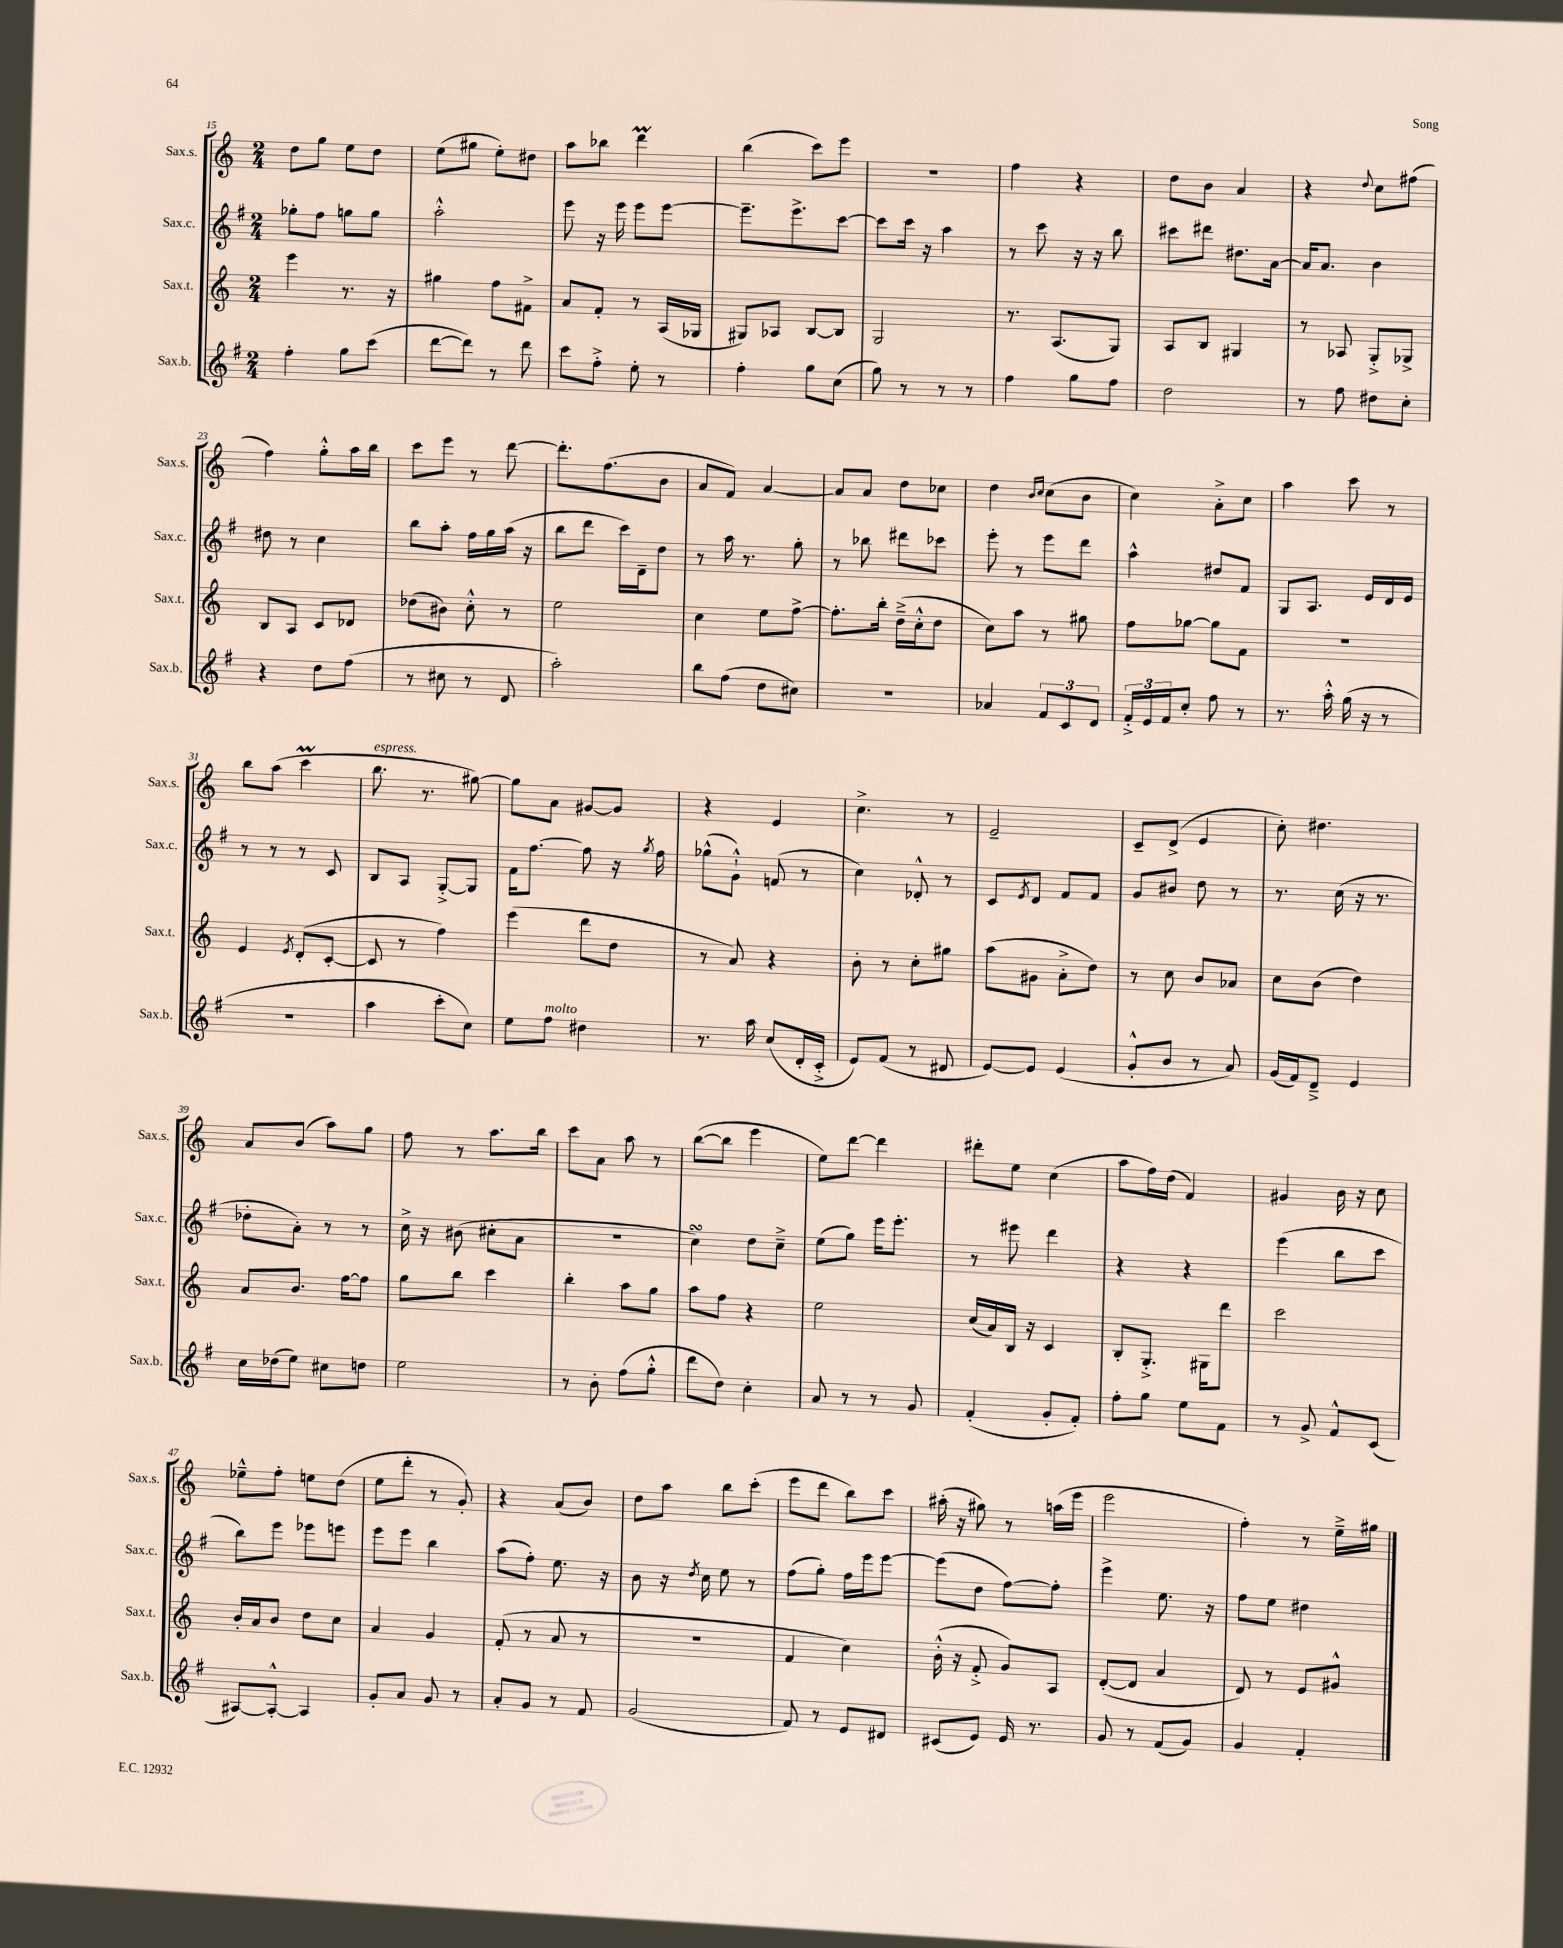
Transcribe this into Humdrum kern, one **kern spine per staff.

**kern	**kern	**kern	**kern
*part4	*part3	*part2	*part1
*staff4	*staff3	*staff2	*staff1
*I"Sax.b.	*I"Sax.t.	*I"Sax.c.	*I"Sax.s.
*I'Sax.b.	*I'Sax.t.	*I'Sax.c.	*I'Sax.s.
*clefG2	*clefG2	*clefG2	*clefG2
*k[f#]	*k[]	*k[f#]	*k[]
*M2/4	*M2/4	*M2/4	*M2/4
=15	=15	=15	=15
4ff#'\	4eee\	8gg-X'\L	8dd\L
.	.	8ff#\J	8gg\J
8gg\L	8.r	8ggn\L	8ee\L
(8ccc\J	.	8gg\J	8dd\J
.	16r	.	.
=16	=16	=16	=16
[8ddd\L	4gg#X\	2aa'^^\	(8ee\L
8ddd\J])	.	.	8gg#X\J
8r	8ff\L	.	8ee'\L)
8ddd\	8f#X^\J	.	8dd#X\J
=17	=17	=17	=17
8ccc\L	8a/L	8eee\	8aa\L
8ff#'^\J	8f'/J	16r	8bb-X\J
.	.	16eee\	.
8ee'\	8r	8eee\L	4dddM\
8r	(16A/LL	[8eee\J	.
.	16G-X/JJ	.	.
=18	=18	=18	=18
4ff#'\	8G#X/L)	8.eee~\L]	(4bb\
.	8A-X/J	.	.
.	.	8.eee^\	.
8gg\L	[8B/L	.	8ccc\L)
(8cc\J	8B/J]	[8ccc\J	8eee\J
=19	=19	=19	=19
8gg\)	2G/	8ccc\L]	2r
8r	.	16ccc\Jk	.
.	.	16r	.
8r	.	4aa\	.
8r	.	.	.
=20	=20	=20	=20
4ff#\	8.r	8r	4ff\
.	.	8ccc\	.
.	(8.A/L	.	.
8gg\L	.	16r	4r
.	.	16r	.
8ff#\J	8G/J)	8bb\	.
=21	=21	=21	=21
2dd\	8A/L	8ccc#X\L	8dd\L
.	8B/J	8ddd#X\J	8b\J
.	4G#X/	8.dd#X\L	4a/
.	.	[16a\Jk	.
=22	=22	=22	=22
8r	8r	16a/KL]	4r
.	.	8.a/J	.
8ff#\	8A-X/	.	.
.	.	.	8qqdd/
8dd#X\L	8G'^/L	4b\	8cc\L
8cc'\J	8G-X^/J	.	(8ff#X\J
!!LO:LB:g=z
=23	=23	=23	=23
4r	8B/L	8dd#X\	4ff\)
.	8A/J	8r	.
8dd\L	8c/L	4cc\	8gg'^^\L
(8ff#\J	8d-X/J	.	16aa\L
.	.	.	16bb\JJ
=24	=24	=24	=24
8r	(8dd-X\L	8bb\L	8ccc\L
8cc#X\	8b#X\J)	8aa'\J	8eee\J
8r	8cc'^^\	16ff#\LL	8r
.	.	16gg\	.
8d/	8r	(16aa\JJ	[8ddd\
.	.	16r	.
=25	=25	=25	=25
2aa'\)	2ee\	8bb\L	8.ddd'\L]
.	.	8ddd\J	.
.	.	.	(8.ff\
.	.	16ccc\LL)	.
.	.	16d~\J	.
.	.	8dd\J	8b\J
=26	=26	=26	=26
8bb\L	4cc\	8r	8a/L
(8ff#\J	.	16aa\	8f/J)
.	.	8.r	.
8dd\L	8ee\L	.	[4a/
8cc#X\J)	[8ff^\J	8gg'\	.
=27	=27	=27	=27
2r	8.ff'\L]	8r	8a/L]
.	.	8bb-X\	8a/J
.	16bb'\Jk	.	.
.	(16dd~^\LL	8ddd#X\L	8dd\L
.	16cc'^^\J	.	.
.	8dd\J	8ccc-X\J	8cc-X\J
=28	=28	=28	=28
4a-X/	8cc\L)	8eee'\	4dd\
.	8aa\J	8r	.
.	.	.	16qqb/LL
.	.	.	16qqcc/JJ
12f#/L	8r	8eee\L	(8cc\L
12c/	.	.	.
.	8gg#X\	8ddd\J	8b\J
12d/J	.	.	.
=29	=29	=29	=29
24f#'^/LL	8ff\L	4aa^^\	4cc\)
24e/	.	.	.
24f#/J	.	.	.
8cc'/J	[8gg-X\J	.	.
8ff#\	8gg-\L]	8dd#X/L	8a'^\L
8r	8f\J	8f#/J	8cc\J
=30	=30	=30	=30
8.r	2r	8G/L	4aa\
.	.	8.A/J	.
16aa'^^\	.	.	.
(16gg\	.	.	8ccc\
16r	.	16e/LL	.
8r	.	16d/	8r
.	.	16e/JJ	.
!!LO:LB:g=z
=31	=31	=31	=31
2r	4e/	8r	8bb\L
.	.	8r	(8aa\J
.	8qe/	.	.
.	(8d'/L	8r	4cccM\
.	[8c'/J	8c/	.
=32	=32	=32	=32
!	!	!	!LO:TX:a:i:t=espress.
4aa\	8c/]	8B/L	8.bb\
.	8r	8A/J	.
.	.	.	8.r
8ccc'\L	4ff\)	[8G'^/L	.
8cc\J)	.	8G/J]	[8gg#X\)
=33	=33	=33	=33
8ee\L	(4eee\	16f#\KL	8gg#\L]
.	.	[8.ff#\J	.
!LO:TX:a:i:t=molto	!	!	!
8ff#\J	.	.	8a\J
4dd#X\	8ddd\L	8ff#\]	[8g#X/L
.	8dd\J	16r	8g#/J]
.	.	8qgg/	.
.	.	16ff#\	.
=34	=34	=34	=34
8.r	8r	(8gg-X^^\L	4r
.	8a/)	8g`^^\J)	.
16aa\	.	.	.
(8cc/L	4r	(8fn/	4e/
16d'/L	.	8r	.
16c'^/JJ	.	.	.
=35	=35	=35	=35
8e/L)	8b'\	4cc\)	4.cc^\
(8f#/J	8r	.	.
8r	8cc'\L	8d-X'^^/	.
8d#X/	8gg#X\J	8r	8r
=36	=36	=36	=36
[8e/L)	(8aa\L	8c/L	2e~/
.	.	8qe/	.
8e/J]	8g#X\J	8d/J	.
(4e/	8a'^\L	8f#/L	.
.	8dd\J)	8f#/J	.
=37	=37	=37	=37
8g'^^/L	8r	8g/L	8c~/L
8b/J	8cc\	8b#X/J	(8d^/J
8r	8b/L	8dd\	4e/
8a/)	8a-X/J	8r	.
=38	=38	=38	=38
(16g/LL	8cc\L	8.r	8cc'\)
16f#/J)	.	.	.
8d~^/J	(8b\J	.	4.dd#X\
.	.	(16cc\	.
4e/	4dd\)	16r	.
.	.	8.r	.
!!LO:LB:g=z
=39	=39	=39	=39
16cc\LL	8a/L	8dd-X'\L	8a/L
(16dd-X\J	.	.	.
8ee\J)	8.b/J	8a'\J)	(8b/J
8cc#X\L	.	8r	8aa\L)
.	[16ff\KL	.	.
8ddn\J	8ff\J]	8r	8gg\J
=40	=40	=40	=40
2ee\	8gg\L	16cc^\	8ff\
.	.	16r	.
.	8bb\J	(8b#X\	8r
.	4ccc\	8cc#X'\L	8.aa\L
.	.	8a\J	.
.	.	.	16bb\Jk
=41	=41	=41	=41
8r	4bb'\	2r	8ccc\L
8b'\	.	.	8a\J
(8ff#\L	8aa\L	.	8aa\
8gg'^^\J	8gg\J	.	8r
=42	=42	=42	=42
8ddd\L	8aa\L	4ccsSSs\)	([8bb\L
8dd\J)	8ff\J	.	8bb\J]
4cc'\	4r	8dd\L	4eee\
.	.	8cc~^\J	.
=43	=43	=43	=43
8a/	2ee\	(8ee\L	8ee\L)
8r	.	8gg\J)	[8ddd\J
8r	.	16eee\KL	4ddd\]
.	.	8.eee'\J	.
8g/	.	.	.
=44	=44	=44	=44
(4f#'/	(16cc/LL	8r	8ddd#X'\L
.	16a/)	.	.
.	16B/JJ	8eee#X\	8ee\J
.	16r	.	.
8g'/L	4c/	4ddd\	(4cc\
8f#'/J)	.	.	.
=45	=45	=45	=45
8ff#'\L	8B'/L	4r	8aa\L
8gg\J	8.G'^/J	.	16ff\L)
.	.	.	(16dd\JJ
8ee\L	.	4r	4f/)
.	16G#X\KL	.	.
8f#\J	8ddd\J	.	.
=46	=46	=46	=46
8r	2ccc\	(4eee\	4g#X/
8g^/	.	.	.
8f#^^/L	.	8bb\L	16b\
.	.	.	16r
(8c/J	.	8ccc\J	8cc\
!!LO:LB:g=z
=47	=47	=47	=47
[8A#X/L)	16b'/LL	8bb\L)	8ee-X~^^\L
.	16a/J	.	.
8A#'^^/J_	8b/J	8eee\J	8ff'\J
4A#/]	8dd\L	8eee-X\L	8een\L
.	8cc\J	8eeen\J	(8dd\J
=48	=48	=48	=48
8g'/L	4a/	8eee\L	8ee\L
8a/J	.	8eee\J	8ddd'\J
8g/	4g/	4bb\	8r
8r	.	.	8g'/)
=49	=49	=49	=49
8a'/L	(8f'/	(8aa\L	4r
8g/J	8r	8ff#'\J)	.
8r	8a/	8.ee\	(8a/L
8f#/	8r	.	8b/J)
.	.	16r	.
=50	=50	=50	=50
(2g/	2r	8b\	8dd\L
.	.	16r	8aa\J
.	.	8qdd/	.
.	.	16cc\	.
.	.	8ee\	8bb\L
.	.	8r	(8ccc'\J
=51	=51	=51	=51
8f#/)	4f/	(8ff#\L	8eee\L
8r	.	8gg'\J)	8ddd\J
8e/L	4cc\)	16ff#\LL	8bb\L)
.	.	16eee\J	.
8d#X/J	.	[8eee\J	8ccc\J
=52	=52	=52	=52
(8c#X/L	(16b'^^\	(8eee\L]	(16aa#X'\
.	16r	.	16r
8e/J)	8f'^/	8dd\J	8gg#X\)
16e/	8g/L)	[8ff#\L)	8r
8.r	.	.	.
.	8A/J	8ff#'\J]	(16aan\LL
.	.	.	16eee\JJ
=53	=53	=53	=53
8g/	([8d'/L	4eee^\	2eee\
8r	8d/J]	.	.
(8f#/L	4a/	8.ee\	.
8g/J)	.	.	.
.	.	16r	.
=54	=54	=54	=54
4g/	8d/)	8ff#\L	4ff'\)
.	8r	8ee\J	.
4f#'/	8e/L	4dd#X\	8r
.	8g#X^^/J	.	16ee~^\LL
.	.	.	16gg#X\JJ
==	==	==	==
*-	*-	*-	*-
